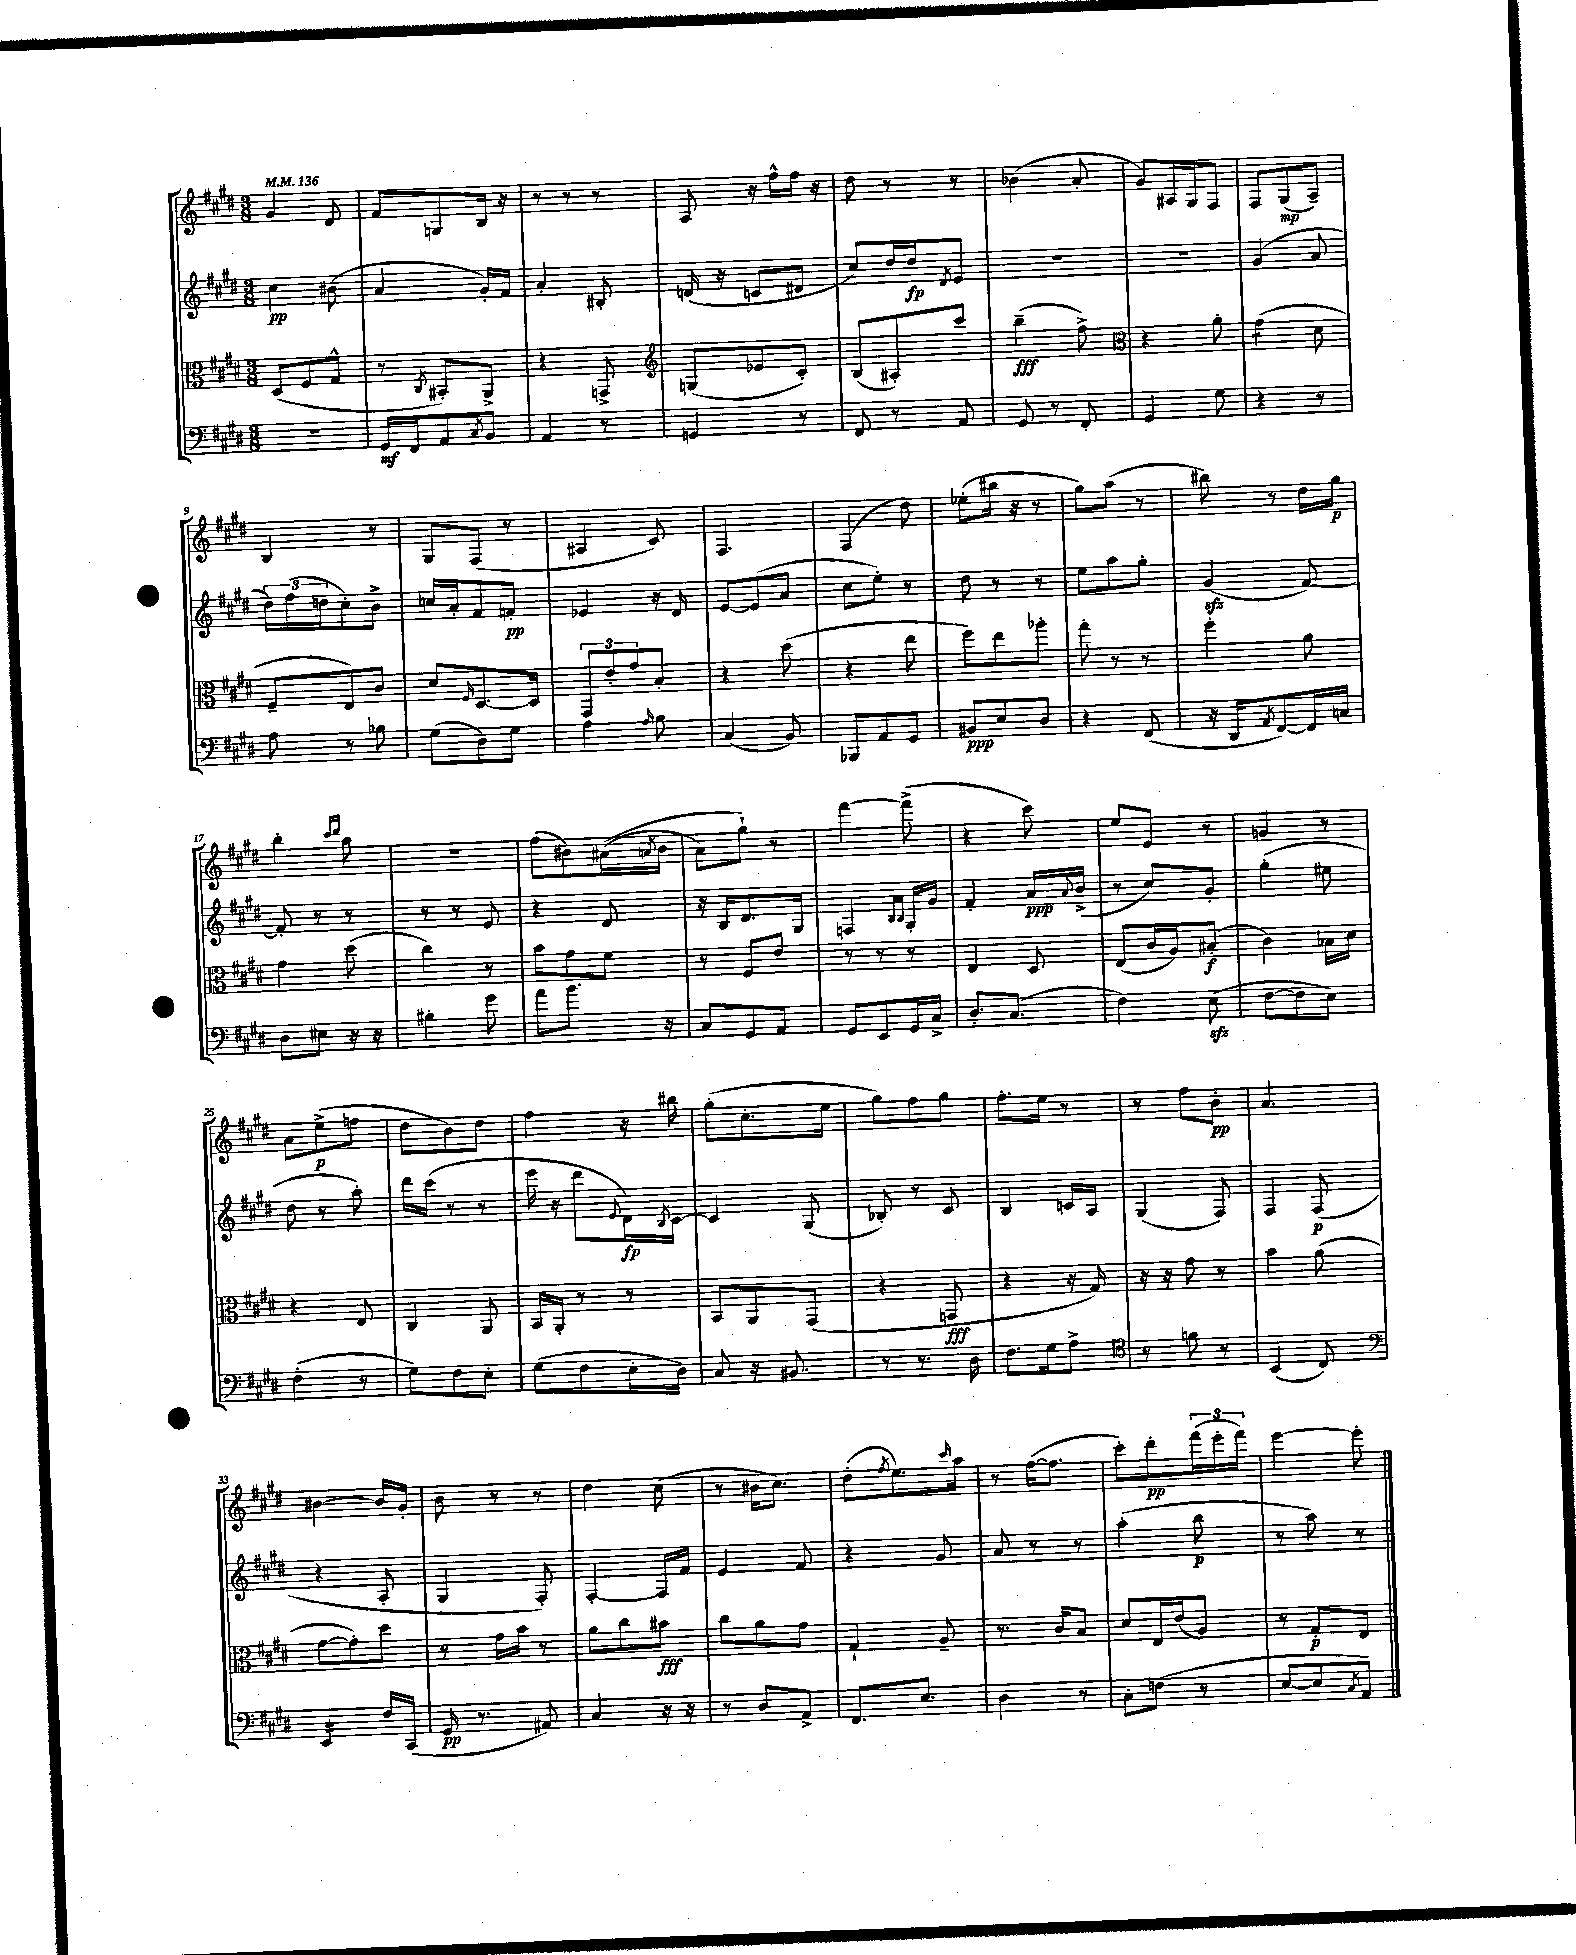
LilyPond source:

<<
\new StaffGroup <<
\new Staff = "s0" {
    \clef treble \key e \major \numericTimeSignature \time 3/8 \tempo 4 = 136
    gis'4 dis'8 |
    fis'8 g8 b16 r16 |
    r8 r8 r8 |
    a8 r16 fis''16-^ fis''16 r16 |
    dis''8 r8 r8 |
    bes'4( a'8-. |
    gis'8) ais16 gis16 fis8 |
    fis8 gis8\mp( a8--) |
    b4 r8 |
    gis8 fis8( r8 |
    ais4 cis'8) |
    fis4. |
    fis4( dis''8) |
    ees''8-.( bis''16 r16 r8 |
    gis''8) a''8( r8 |
    bis''8) r8 dis''16 gis''16\p |
    b''4-. \grace { cis'''16 dis'''16 } a''8 |
    R4. |
    fis''8( bis'8) ais'16(\( \acciaccatura { a'8 } bis'16 |
    a'8) gis''8-!\) r8 |
    fis'''4~ fis'''8->( |
    r4 cis'''8) |
    e''8 e'8 r8 |
    g'4 r8 |
    a'8 e''8->\p( f''8 |
    dis''8 b'8) dis''8 |
    fis''4 r16 bis''16 |
    gis''8-.( cis''8.-. e''16 |
    gis''8) fis''8 gis''8 |
    fis''8.-. e''16 r8 |
    r8 fis''8 b'8-.\pp |
    a'4. |
    bis'4~ bis'16 gis'16-. |
    b'8 r8 r8 |
    dis''4 cis''8( |
    r8 bis'16 cis''8.) |
    dis''8-.( \acciaccatura { fis''8 } e''8.) \grace { cis'''16 } a''16 |
    r8 fis''16~( fis''8. |
    cis'''8-.) dis'''8-.\pp \tuplet 3/2 { fis'''16( e'''16-. fis'''16) } |
    e'''4~ e'''8-. \bar "|." |
}
\new Staff = "s1" {
    \clef treble \key e \major \numericTimeSignature \time 3/8
    cis''4\pp bis'8( |
    a'4 gis'16-.) fis'16 |
    a'4-. bis8-. |
    d'16( r16 c'8 dis'8 |
    cis''8) dis''16 dis''16\fp \acciaccatura { dis'8 } e'8 |
    R4. |
    R4. |
    gis'4( a'8 |
    \tuplet 3/2 { dis''16) fis''16( d''16 } cis''8-.) b'8-> |
    c''16 a'16-. fis'8 f'8-.\pp |
    ees'4 r16 dis'16 |
    e'8~ e'8( a'8 |
    cis''8 e''8-.) r8 |
    dis''8 r8 r8 |
    e''8 a''8 gis''8-. |
    gis'4\sfz( fis'8~) |
    fis'8-. r8 r8 |
    r8 r8 e'8 |
    r4 dis'8 |
    r16 b16 dis'8. gis16 |
    f4 \grace { b16 b16 } gis16-. gis'16 |
    fis'4-. a'16\ppp \appoggiatura { a'8 } b'16->( |
    r8 cis''8) gis'8-. |
    gis''4-.( eis''8 |
    dis''8 r8 a''8-.) |
    dis'''16 cis'''16( r8 r8 |
    e'''16 r16 dis'''8 \appoggiatura { e'8 } dis'16\fp) \acciaccatura { b8 } cis'16~ |
    cis'4 gis8( |
    bes8-.) r8 cis'8 |
    b4 c'16 a16 |
    gis4( fis8) |
    fis4 fis8\p( |
    r4 a8-. |
    gis4 fis8-.) |
    fis4~-. fis16 fis'16 |
    e'4 fis'8 |
    r4 gis'8 |
    a'8 r8 r8 |
    a''4-.( b''8\p |
    r8 a''8) r8 \bar "|." |
}
\new Staff = "s2" {
    \clef alto \key e \major \numericTimeSignature \time 3/8
    dis8( fis8 gis8-^ |
    r8 \acciaccatura { cis8 } bis,8-.) a,8-> |
    r4 g,8-> |
    \clef treble g8( ees'8 cis'8-.) |
    b8( ais8-.) cis'''8 |
    b''4--\fff( fis''8->) |
    \clef alto r4 a'8-. |
    gis'4:8( dis'8 |
    fis8-- e8) cis'8 |
    dis'8 \grace { fis16 } dis8.~ dis16 |
    \tuplet 3/2 { gis,8 e'8-. gis'8 } b8-. |
    r4 dis''8( |
    r4 e''8 |
    fis''8) e''8 aes''8-. |
    gis''8-. r8 r8 |
    fis''4-. a'8 |
    gis'4 dis''8( |
    cis''4) r8 |
    b'8 gis'8 fis'8 |
    r8 fis8 e'8 |
    r8 r8 r8 |
    e4 dis8 |
    e8( cis'16 a16) bis8-.\f( |
    cis'4) bes16 dis'16 |
    r4 e8 |
    cis4 a,8 |
    b,16 a,16-. r8 r8 |
    b,8 a,8 gis,8( |
    r4 g,8\fff |
    r4 r16 gis16) |
    r16 r16 gis'8 r8 |
    b'4 a'8( |
    gis'8~ gis'8-.) dis''8 |
    r8 gis'16 b'16 r8 |
    a'8 cis''8 bis'8\fff |
    cis''8 a'8 gis'8 |
    gis4-! a8-- |
    r8. cis'16 b8 |
    dis'8 e16 e'16( a8) |
    r8 gis8-.\p e8 \bar "|." |
}
\new Staff = "s3" {
    \clef bass \key e \major \numericTimeSignature \time 3/8
    R4. |
    gis,16\mf fis,16 a,8 \acciaccatura { cis8 } b,8 |
    a,4 r8 |
    g,4 r8 |
    fis,8 r8 a,8 |
    gis,8 r8 fis,8-. |
    gis,4 gis8 |
    r4 r8 |
    a8 r8 bes8 |
    gis8( dis8) gis8 |
    a4 \grace { a16 } b8 |
    cis4( b,8) |
    bes,,8 a,8 gis,8 |
    bis,8\ppp e8 dis8 |
    r4 fis,8( |
    r16 dis,16 \acciaccatura { a,8 } fis,8~) fis,16 c16 |
    dis8 eis8 r16 r16 |
    bis4-. gis'8 |
    a'8 b'8. r16 |
    cis8 gis,8 a,8 |
    gis,8 e,8 gis,16 cis16-> |
    dis8.-. cis8.( |
    fis4) e8\sfz( |
    fis8~ fis8 e8) |
    fis4-.( r8 |
    gis8) fis8 e8-. |
    gis8( fis8 e16-. dis16) |
    cis8 r16 bis,8. |
    r8 r8. dis16 |
    fis8. gis16 a8-> |
    \clef tenor r8 f'8 r8 |
    b,4( cis8) |
    \clef bass e,4:16 fis16 cis,16( |
    gis,16\pp r8. ais,8) |
    cis4 r16 r16 |
    r8 dis8 a,8-> |
    fis,8. e8. |
    dis4 r8 |
    cis8-. f8( r8 |
    e8~ e8 \acciaccatura { cis8 } a,8) \bar "|." |
}
>>
>>
